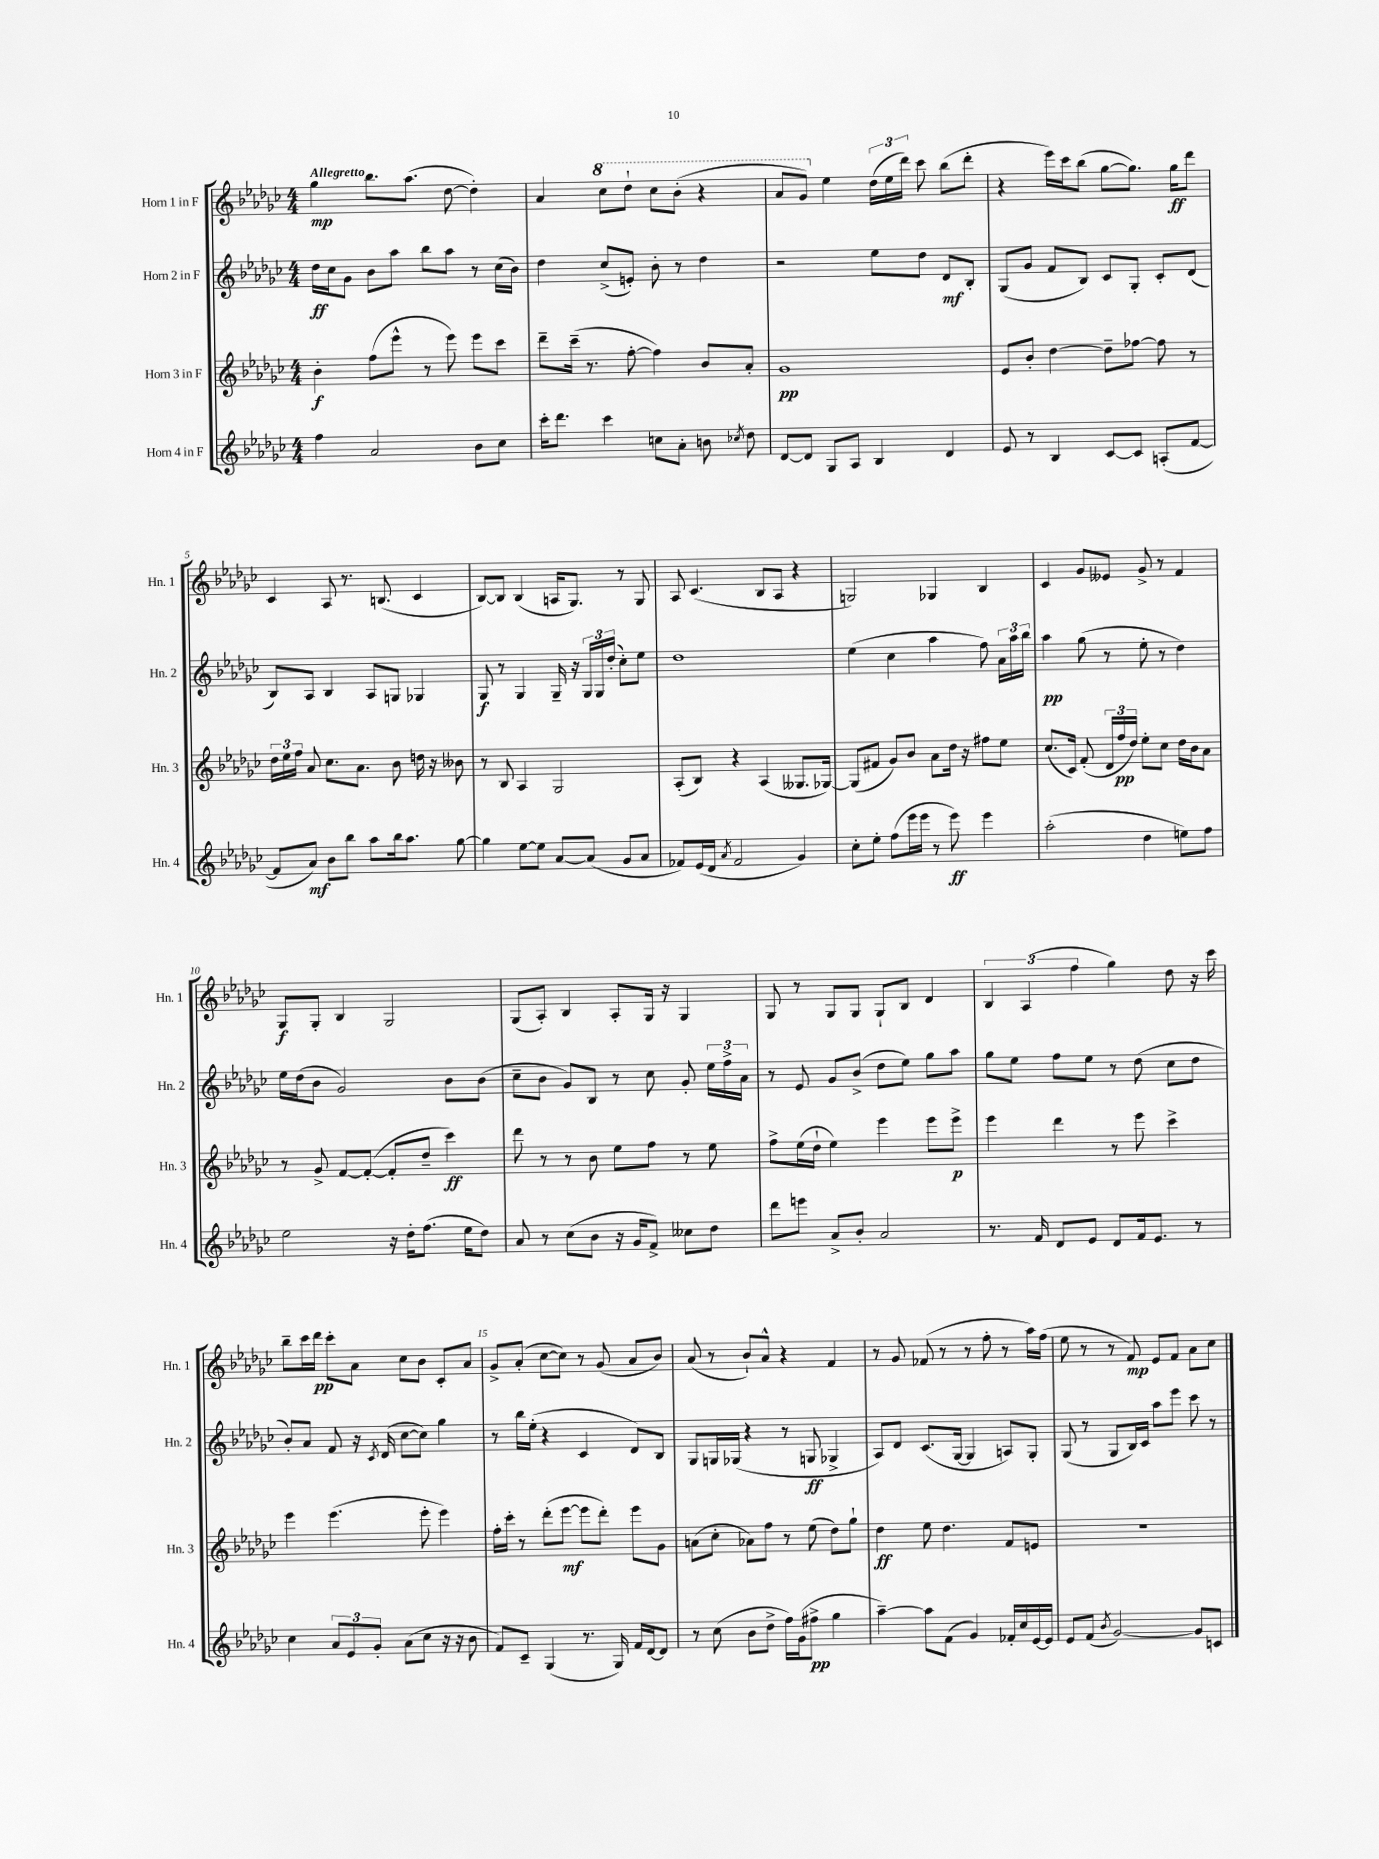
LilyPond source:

<<
\new StaffGroup <<
\new Staff = "s0" \with { instrumentName = "Horn 1 in F" shortInstrumentName = "Hn. 1" } {
    \clef treble \key ges \major \numericTimeSignature \time 4/4 \tempo "Allegretto"
    \autoBeamOff ges''4\mp bes''8.[ aes''8.]( des''8~ des''4-.) |
    aes'4 \ottava #1 ces'''8[ des'''8]-! ces'''8[ bes''8]-.( r4 |
    aes''8[ ges''8]) \ottava #0 ees''4 \tuplet 3/2 { des''16[( ees''16 des'''16]) } ces'''8 bes''8[( des'''8]-. |
    r4 ees'''16[) ces'''16 bes''8]( ges''8[~ ges''8.]) ges''16[\ff des'''8] |
    ces'4 aes8 r8. b8.( ces'4 |
    bes8[~) bes8] bes4( a16[ ges8.]) r8 ges8 |
    aes8 ces'4.( bes8[ aes8] r4 |
    g2) ges4 bes4 |
    ces'4 ges'8[ eeses'8] ges'8-> r8 f'4 |
    ges8[\f ges8]-. bes4 ges2 |
    ges8[( aes8]-.) bes4 aes8[-. ges16] r16 ges4 |
    ges8 r8 ges8[ ges8] ges8[-! bes8] des'4 |
    \tuplet 3/2 { bes4 aes4( f''4 } ges''4) des''8 r16 ces'''16 |
    bes''8[-- ces'''16 des'''16]\pp ces'''8[-. aes'8] ces''8[ bes'8] ces'8[-. aes'8] |
    ges'8[-> aes'8]-.( ces''8[~ ces''8]) r8 ges'8( aes'8[ bes'8]) |
    aes'8( r8 bes'8[-!) aes'8]-^ r4 f'4 |
    r8 ges'8 fes'8( r8 r8 f''8-. r8 aes''16[) f''16]( |
    ees''8 r8 r8 f'8\mp) ees'8[ f'8] aes'8[ ces''8] \bar "|." |
}
\new Staff = "s1" \with { instrumentName = "Horn 2 in F" shortInstrumentName = "Hn. 2" } {
    \clef treble \key ges \major \numericTimeSignature \time 4/4
    \autoBeamOff des''16[\ff ces''16 ges'8] bes'8[ aes''8] bes''8[ aes''8] r8 ces''16[( bes'16]) |
    des''4 ces''8[->( e'8]-.) bes'8-. r8 des''4 |
    r2 ees''8[ des''8] des'8[\mf bes8]-. |
    ges8[( ges'8] f'8[ bes8]) ces'8[ ges8]-. ces'8[-. des'8]( |
    bes8[) aes8] bes4 aes8[ g8] ges4 |
    ges8\f r8 ges4 ges16-- r16 \tuplet 3/2 { ges16[ ges16 des''16]-.( } ces''8[-.) ees''8] |
    des''1 |
    ees''4( ces''4 aes''4 f''8) \tuplet 3/2 { aes'16[ aes''16 bes''16] } |
    aes''4\pp ges''8( r8 ees''8-. r8 des''4) |
    ees''16[ des''16( bes'8] ges'2) bes'8[ bes'8]( |
    ces''8[-- bes'8] ges'8[) bes8] r8 ces''8 ges'8-. \tuplet 3/2 { ees''16[ f''16-> aes'16] } |
    r8 ees'8 ges'8[ bes'8]->( des''8[ ees''8]) ges''8[ aes''8] |
    ges''8[ ees''8] f''8[ ees''8] r8 des''8( ces''8[ des''8] |
    bes'8[-.) aes'8] f'8 r16 \acciaccatura { ces'8 } des'16( ces''8[~ ces''8]) ges''4 |
    r8 bes''16[ ees''16]-.( r4 ces'4 des'8[) bes8] |
    ges8[ g16 ges16]( r4 r8 g8\ff ges4-> |
    aes8[) des'8] ces'8.[( ges16]~ ges4 a8[) ges8]-. |
    ges8( r8 ges8[ bes16) ces'16] aes''8[ ees'''8] ces'''8 r8 \bar "|." |
}
\new Staff = "s2" \with { instrumentName = "Horn 3 in F" shortInstrumentName = "Hn. 3" } {
    \clef treble \key ges \major \numericTimeSignature \time 4/4
    \autoBeamOff bes'4-.\f f''8[( ees'''8]-^ r8 ees'''8) ees'''8[ ces'''8] |
    des'''8[-- ces'''16]--( r8. f''8~-. f''4) bes'8[ aes'8]-. |
    ges'1\pp |
    ees'8[ bes'8]-. des''4~ des''8[-- fes''8]~ fes''8 r8 |
    \tuplet 3/2 { des''16[ ees''16 f''16] } aes'8 ces''8.[ aes'8.] bes'8 d''16 r16 beses'8 |
    r8 bes8 aes4 ges2 |
    aes8[-.( bes8]) r4 aes4( geses8.[ ges16]~) |
    ges8[( fis'8] ges'8[) bes'8] aes'8[ des''16] r16 fis''8[ ees''8] |
    ces''8.[( ces'16]) f'8-.( \tuplet 3/2 { des'16[ f''16\pp des''16]) } ees''8[-. ces''8] des''16[ bes'16 aes'8] |
    r8 ges'8-> f'8[~ f'8]~-.( f'8[-. des''8]-- ces'''4\ff) |
    des'''8 r8 r8 bes'8 ees''8[ f''8] r8 ees''8 |
    f''8[-> ees''16( des''16]-! ees''4) ees'''4 ees'''8[ ees'''8]->\p |
    ees'''4 des'''4 r8 ees'''8 ces'''4-> |
    ees'''4 ees'''4.( ees'''8-. ees'''4) |
    f''16[-. ces'''16]-. r8 des'''8[-.( ees'''8]~\mf ees'''8[ des'''8]-.) ees'''8[ ges'8] |
    a'8[( ces''8]-. aes'8[) f''8] r8 ees''8( des''8[) ges''8]-! |
    des''4\ff ees''8 des''4. f'8[ e'8] |
    R1 \bar "|." |
}
\new Staff = "s3" \with { instrumentName = "Horn 4 in F" shortInstrumentName = "Hn. 4" } {
    \clef treble \key ges \major \numericTimeSignature \time 4/4
    \autoBeamOff f''4 aes'2 bes'8[ ces''8] |
    ces'''16[-. des'''8.] ces'''4 c''8[ aes'8]-. b'8 \acciaccatura { ces''8 } des''8 |
    des'8[~ des'8] ges8[ aes8] bes4 des'4 |
    ees'8 r8 bes4 ces'8[~ ces'8] a8[-.( f'8]~ |
    f'8[ aes'8]\mf) bes'8[ bes''8] aes''8[ bes''16 aes''8.] ges''8~ |
    ges''4 ees''8[~ ees''8] aes'8[~ aes'8]( ges'8[ aes'8] |
    fes'8[) ees'16( des'16] \acciaccatura { aes'8 } fes'2 ges'4) |
    ces''8[-. ees''8]-. f''8[( ees'''16 ees'''16] r8 ees'''8\ff) ees'''4 |
    aes''2-.( des''4 e''8[) f''8] |
    ees''2 r16 des''16[-. f''8.]( ees''16[ des''8]) |
    aes'8 r8 ces''8[( bes'8] r16 ges'16[ f'8]->) ceses''8[ des''8] |
    des'''8[ e'''8] aes'8[-> bes'8]-. aes'2 |
    r8. f'16 des'8[ ees'8] des'8[ f'16 ees'8.] r8 |
    ces''4 \tuplet 3/2 { aes'8[ ees'8 ges'8]-. } aes'8[( ces''8] r16 r16 bes'8 |
    f'8[) ces'8]-- ges4( r8. ges16) f'16[ des'16~ des'8] |
    r8 ces''8( bes'8[ des''8]-> f''16[) ges'16( fis''8]->\pp ges''4 |
    aes''4~--) aes''8[ f'8]( ges'4) fes'16[-. ces''16 ees'16~ ees'16] |
    ees'8[ f'8]( \acciaccatura { bes'8 } ges'2~) ges'8[ c'8] \bar "|." |
}
>>
>>
\layout { \context { \Score \override BarNumber.break-visibility = ##(#f #t #t) barNumberVisibility = #(every-nth-bar-number-visible 5) } }
